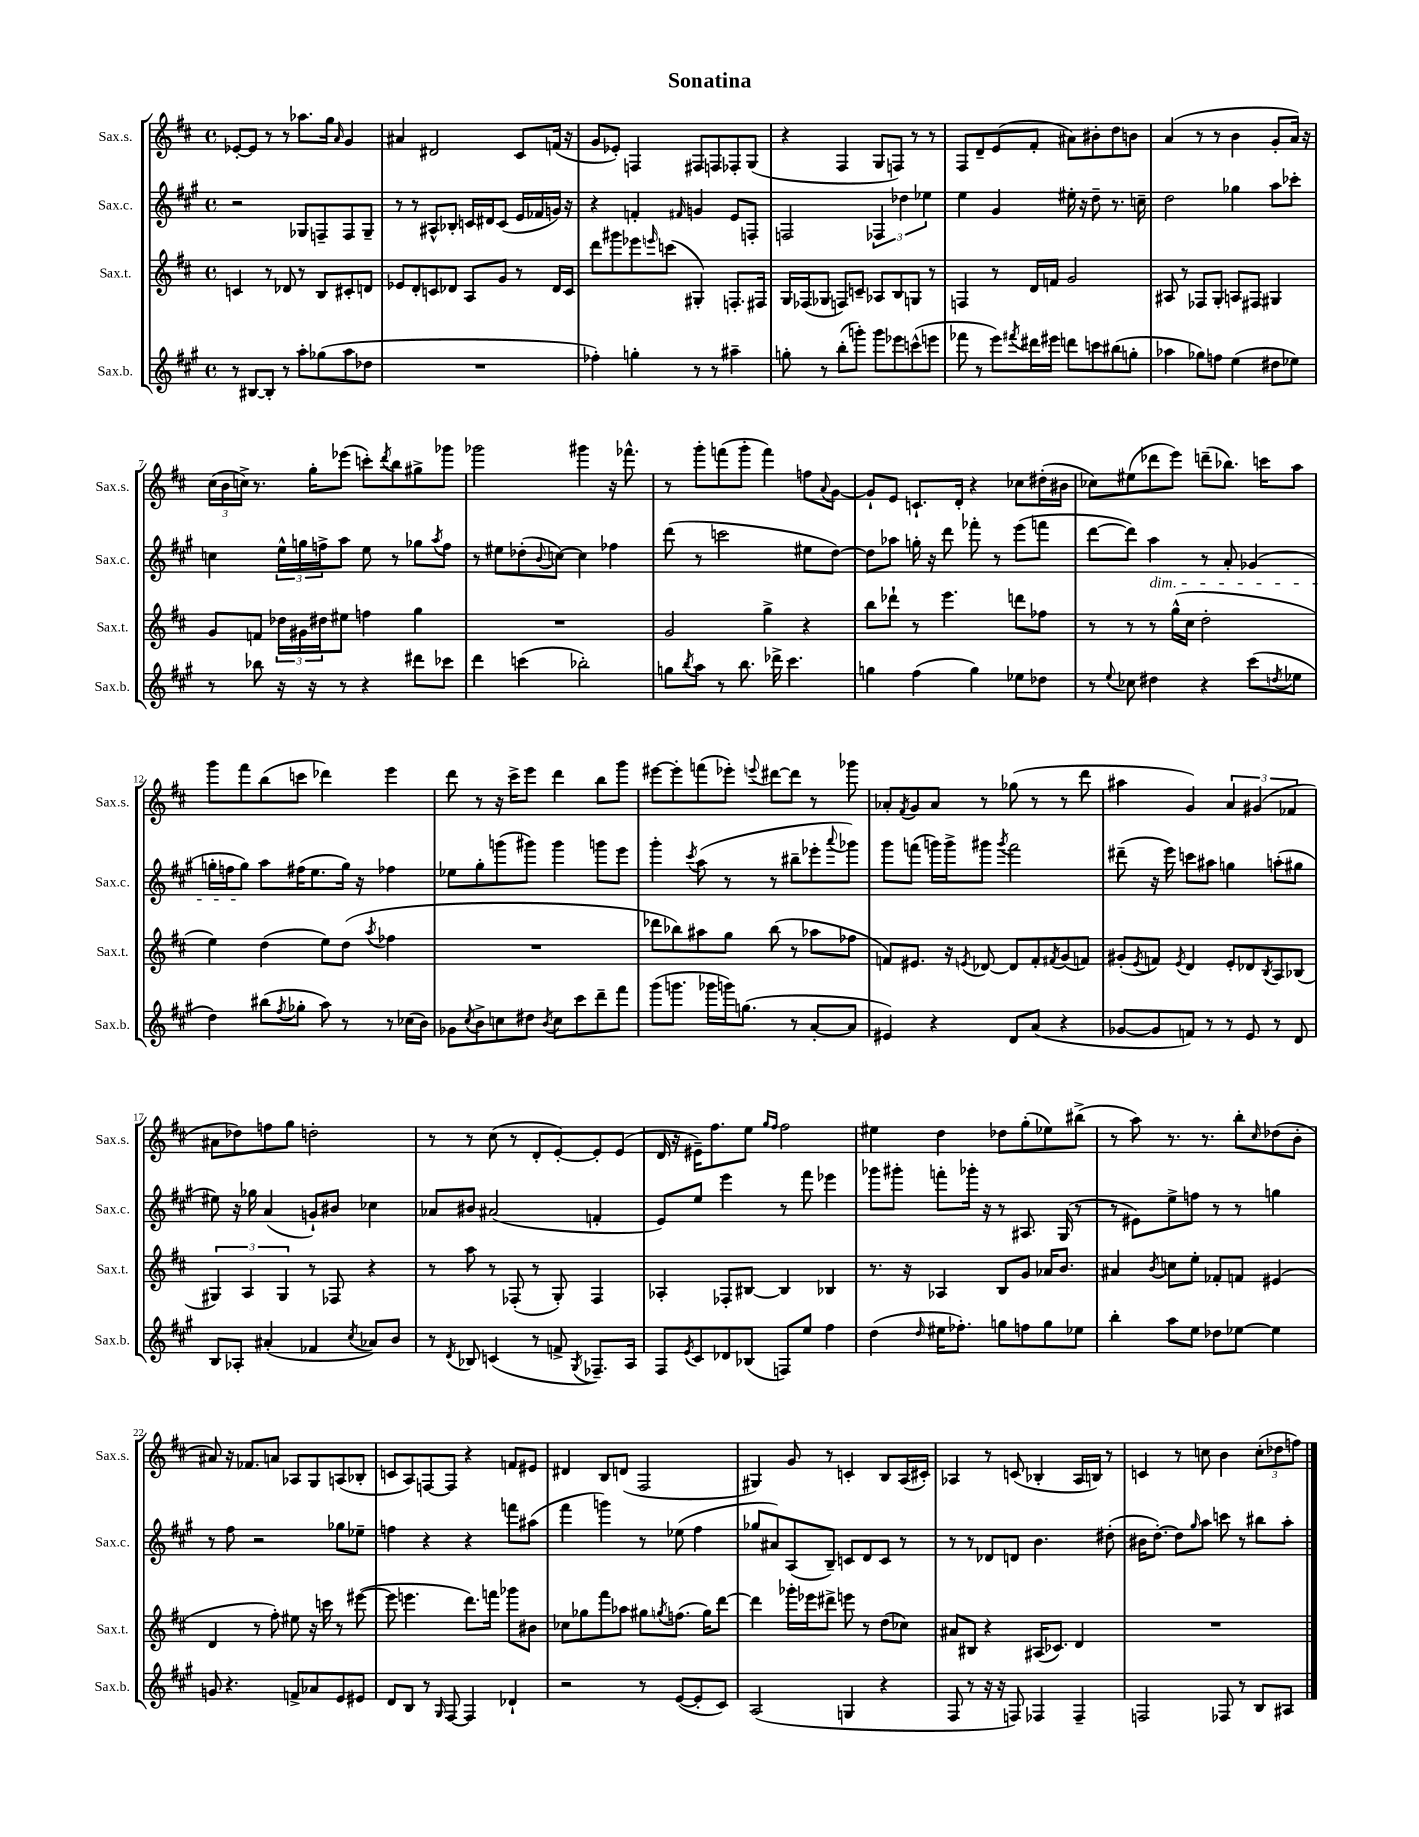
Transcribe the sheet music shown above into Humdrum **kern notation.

**kern	**kern	**kern	**kern
*staff4	*staff3	*staff2	*staff1
*clefG2	*clefG2	*clefG2	*clefG2
*k[f#c#g#]	*k[f#c#]	*k[f#c#g#]	*k[f#c#]
*M4/4	*M4/4	*M4/4	*M4/4
*met(c)	*met(c)	*met(c)	*met(c)
8r	4c	2r	[8e-'
[8B#	.	.	8e-]
8B#']	8r	.	8r
8r	8d-	.	8r
8aa'	8r	8G-	8.aa-
(8gg-	8B	8F~	.
.	.	.	16gg
.	.	.	16qqa
8aa	8c#'	8F	4g
8dd-	8d	8G-~	.
=	=	=	=
1r	8e-	8r	4a#
.	8d'	8r	.
.	8c	8A#^^	2d#
.	8d-	8B-'	.
.	8A	16c	.
.	.	16d#	.
.	8g	(8c	.
.	8r	16e	8c#
.	.	16f-	.
.	16d-	16g)	(16f
.	16c	16r	16r
=	=	=	=
4ff-')	8ddd	4r	8g
.	8ggg#	.	8e-')
4gg'	8eee-	4f'	4F
.	16qqeee	.	.
.	(8ccc	.	.
.	.	16qqf#	.
8r	4G#')	4g	8F#
8r	.	.	8F
4aa#~	8.F'	8e	8F-'
.	.	8F'	(8G
.	16F#	.	.
=	=	=	=
8gg'	16G	2F	4r
.	(16F-	.	.
8r	8G-	.	.
(8bb'	8F)	.	4F#
8ggg')	8c~	.	.
8ggg	8A-	6F-	8G
8eee-	8B	.	8F)
.	.	6dd-	.
(8ccc^^	8G	.	8r
.	.	6ee-	.
8eee	8r	.	8r
=	=	=	=
8fff-	4F	4ee	8F#
8r	.	.	8d~
8eee)	8r	4g#	(8e
8qfff#	.	.	.
16ddd#	16d	.	8f#'
16eee#	16f	.	.
8ddd	2g	16ee#'	8a#)
.	.	16r	.
8ccc	.	8dd~	8b#'
(8bb#	.	8.r	8dd
8gg'	.	.	8b
.	.	16cc~	.
=	=	=	=
4aa-	8A#	2dd	(4a
.	8r	.	.
8gg-)	8F-	.	8r
8ff	8G'	.	8r
(4ee	8A	4gg-	4b
.	8F#	.	.
8dd#	4G#	8aa	8g'
8ee-)	.	8ccc-'	16a)
.	.	.	16r
=	=	=	=
8r	8g	4cc	(24cc#
.	.	.	24b
.	.	.	24cc^)
8bb-	8f	.	8.r
16r	24dd-	24ee^^	.
.	24g#	24gg	.
16r	.	.	16gg'
.	24dd#	24ff^	.
8r	8ee#	8aa	(8eee-
4r	4ff	8ee	8ccc')
.	.	.	8qddd
.	.	8r	8bb
8ddd#	4gg	8gg-	8gg#^
.	.	8qaa	.
8ccc-	.	8ff	8ggg-
=	=	=	=
4ddd	1r	8r	2ggg-
.	.	8ee#	.
(4ccc	.	(8dd-'	.
.	.	8qqb	.
.	.	[8cc)	.
2bb-')	.	4cc]	4ggg#
.	.	4ff-	16r
.	.	.	8.fff-^^
=	=	=	=
8gg	2g	(8ddd	8r
8qbb	.	.	.
8aa	.	8r	8ggg'
8r	.	2ccc	(8fff
8.bb	.	.	8ggg'
.	4gg^	.	4fff)
16ddd-^	.	.	.
4.ccc#	.	.	.
.	4r	8ee#	8ff
.	.	.	8qqa
.	.	[8dd)	[8g
=	=	=	=
4gg	8bb	8dd]	8g`]
.	8ddd-`	8aa-	8e
(4ff#	8r	16gg'	8.c`
.	.	16r	.
.	4.eee	8ddd	.
.	.	.	16d'
4gg)	.	8fff-'	4r
.	.	8r	.
8ee-	8ddd	(8eee	8cc-
8dd-	8ff-	8fff	(16dd#'
.	.	.	16b#
=	=	=	=
8r	8r	[8ddd	8cc-)
8qqee	.	.	.
8cc-	8r	8ddd])	(8ee#
4dd#	8r	4aa	8ddd-
.	(16gg^^	.	8eee)
.	16cc#	.	.
4r	2dd'	8r	(8ddd~
.	.	8a'	8.bb-)
(8ccc#	.	(4g-	.
.	.	.	16ccc
8qdd	.	.	.
8ee-	.	.	8aa
=	=	=	=
4dd)	4ee)	16gg'	8ggg
.	.	16ff	.
.	.	8gg)	8fff#
(8bb#	(4dd	8aa	(8bb
8qff#	.	.	.
8gg-'	.	(16ff#	8ccc
.	.	8.ee	.
8aa)	8ee)	.	4ddd-)
8r	(8dd	16gg)	.
.	.	16r	.
.	8qaa	.	.
8r	4ff-	4ff-	4eee
(16cc-	.	.	.
16b)	.	.	.
=	=	=	=
8g-	1r	8ee-	8ddd
8qcc#	.	.	.
8b^	.	8gg#'	8r
8cc	.	(8ggg	16r
.	.	.	16ccc#^
8dd#	.	8ggg#)	8eee
8qb	.	.	.
8cc	.	4ggg#	4ddd
8ccc#	.	.	.
8ddd~	.	8ggg	8bb
8fff#	.	8eee	8ggg
=	=	=	=
(8ggg#	8ddd-	4ggg#'	[8eee#
8.ggg	8bb-)	.	8eee#']
.	.	8qccc#	.
.	8aa#	(8aa	(8fff
16ggg-	.	.	.
16ggg)	8gg	8r	8eee-')
(8.gg	.	.	.
.	.	.	8qqeee
.	(8bb-	8r	[8ddd#
8r	8r	8bb#~	8ddd#]
[8a'	8aa-	8eee-'	8r
.	.	8qqaaa	.
8a]	8ff-	8ggg-)	8ggg-
=	=	=	=
4e#)	8f)	8ggg#	8a-'
.	.	.	8qf#
.	8.e#	(8fff	8g
4r	.	16ggg)	8a-
.	16r	16ggg^	.
.	8qe	.	.
.	[8d-	8ggg#	8r
.	.	8qggg#	.
8d	8d-]	2fff	(8gg-
(8a	8f'	.	8r
.	8qf#	.	.
4r	(8g	.	8r
.	8f)	.	8ddd
=	=	=	=
[8g-	(8g#'	(8ddd#~	4aa#
.	8qe	.	.
8g-]	8f)	16r	.
.	.	16eee)	.
.	8qe	.	.
8f)	4d	8ccc	4g)
8r	.	8aa#	.
8r	8e'	4gg	6a
8e	8d-	.	.
.	.	.	(6g#
.	8qB	.	.
8r	8A	(8aa'	.
.	.	.	6f-
8d	(8B-	8gg#	.
=	=	=	=
8B	6G#)	8ee#)	8a#
8A-'	.	16r	8dd-)
.	6A	.	.
.	.	16gg-	.
(4a#'	.	(4a	8ff
.	6G#	.	.
.	.	.	8gg
4f-	8r	8g`)	2dd'
.	8F-	8b#	.
8qcc#	.	.	.
8a-)	4r	4cc-	.
8b	.	.	.
=	=	=	=
8r	8r	8a-	8r
8qd	.	.	.
8B-	8aa	8b#	8r
(4c	8r	(2a#	(8cc#
.	(8F-'	.	8r
8r	8r	.	8d'
8f^	8G')	.	[8e')
8qG#	.	.	.
8.F-~)	4F-	4f'	8e']
.	.	.	(8e
16A	.	.	.
=	=	=	=
8F#	4A-'	8e)	16d
.	.	.	16r
8qe	.	.	.
8c#	.	8ee	16e#~)
.	.	.	8.ff#
8d-	8F-'	4eee	.
(8B-	[8B#	.	8ee
.	.	.	16qqgg
.	.	.	16qqff#
8F)	4B#]	8r	2ff#
8ee	.	8fff#	.
4ff#	4B-	4eee-	.
=	=	=	=
(4dd	8.r	8ggg-	4ee#
.	.	8ggg#'	.
.	16r	.	.
16qqdd	.	.	.
16ee#	4A-	8fff'	4dd
8.ff-')	.	.	.
.	.	16ggg-'	.
.	.	16r	.
8gg	8B	8r	8dd-
8ff	8g	8.A#	(8gg'
8gg	16a-	.	8ee-)
.	8.b	(16G#	.
8ee-	.	8r	(8bb#^
=	=	=	=
4bb'	4a#	8r	8r
.	.	8e#)	8aa)
.	8qb	.	.
8aa	8cc	8ee^	8.r
8ee	8ee'	8ff	.
.	.	.	8.r
8dd-	8f-'	8r	.
[8ee-	8f	8r	8bb'
.	.	.	16qqcc#
4ee-]	(4e#	4gg	(8dd-
.	.	.	8b'
=	=	=	=
8g	4d	8r	8a#)
4.r	.	8ff#	16r
.	.	.	8.f-
.	8r	2r	.
.	8ff#')	.	8a
8f^	8ee#	.	8A-
8a-	16r	.	8G
.	16ccc	.	.
8e	8r	8gg-	(8A
8e#	([8eee#	8ee-~	8B-'
=	=	=	=
8d	8eee#]	4ff	8c
8B	4.eee	.	8A)
8r	.	4r	[8F
16qqG#	.	.	.
[8F#	.	.	8F]
4F#]	8.ddd)	4r	4r
.	16fff	.	.
4d-`	8ggg-	8fff	8f
.	8b#	(8aa#	8e#
=	=	=	=
2r	8cc-	4fff#	4d#
.	8gg-	.	.
.	8fff#	4ggg)	8B
.	8aa-	.	(8d
8r	8gg#	8r	2F#
.	8qgg	.	.
([8e	(8.ff	(8ee-	.
8e']	.	4ff#	.
.	16gg)	.	.
8c#)	[8ddd	.	.
=	=	=	=
(2A	4ddd]	8gg-	4G#)
.	.	8a#)	.
.	16ggg-'	(8A	8g
.	16eee-	.	.
.	8ddd#^	8B~)	8r
4G	8eee	8c	4c'
.	8r	8d	.
4r	(8dd	8c	8B
.	8cc-)	8r	(16A
.	.	.	16c#')
=	=	=	=
8F#	8a#	8r	4A-
8r	8B#	8r	.
16r	4r	8d-	8r
16r	.	.	.
8F)	.	8d	(8c
4F-	(16A#	4.b	4B-'
.	8.c-)	.	.
4F-~	4d	.	16A-
.	.	.	16B)
.	.	(8dd#'	8r
=	=	=	=
2F	1r	16b#	4c
.	.	[8.dd')	.
.	.	8dd]	8r
.	.	16qqgg#	.
.	.	8aa	8cc
8F-	.	8ccc	4b
8r	.	8r	.
8B	.	8bb#	(12cc'
.	.	.	12dd-
8A#	.	8aa'	.
.	.	.	12ff)
==	==	==	==
*-	*-	*-	*-
